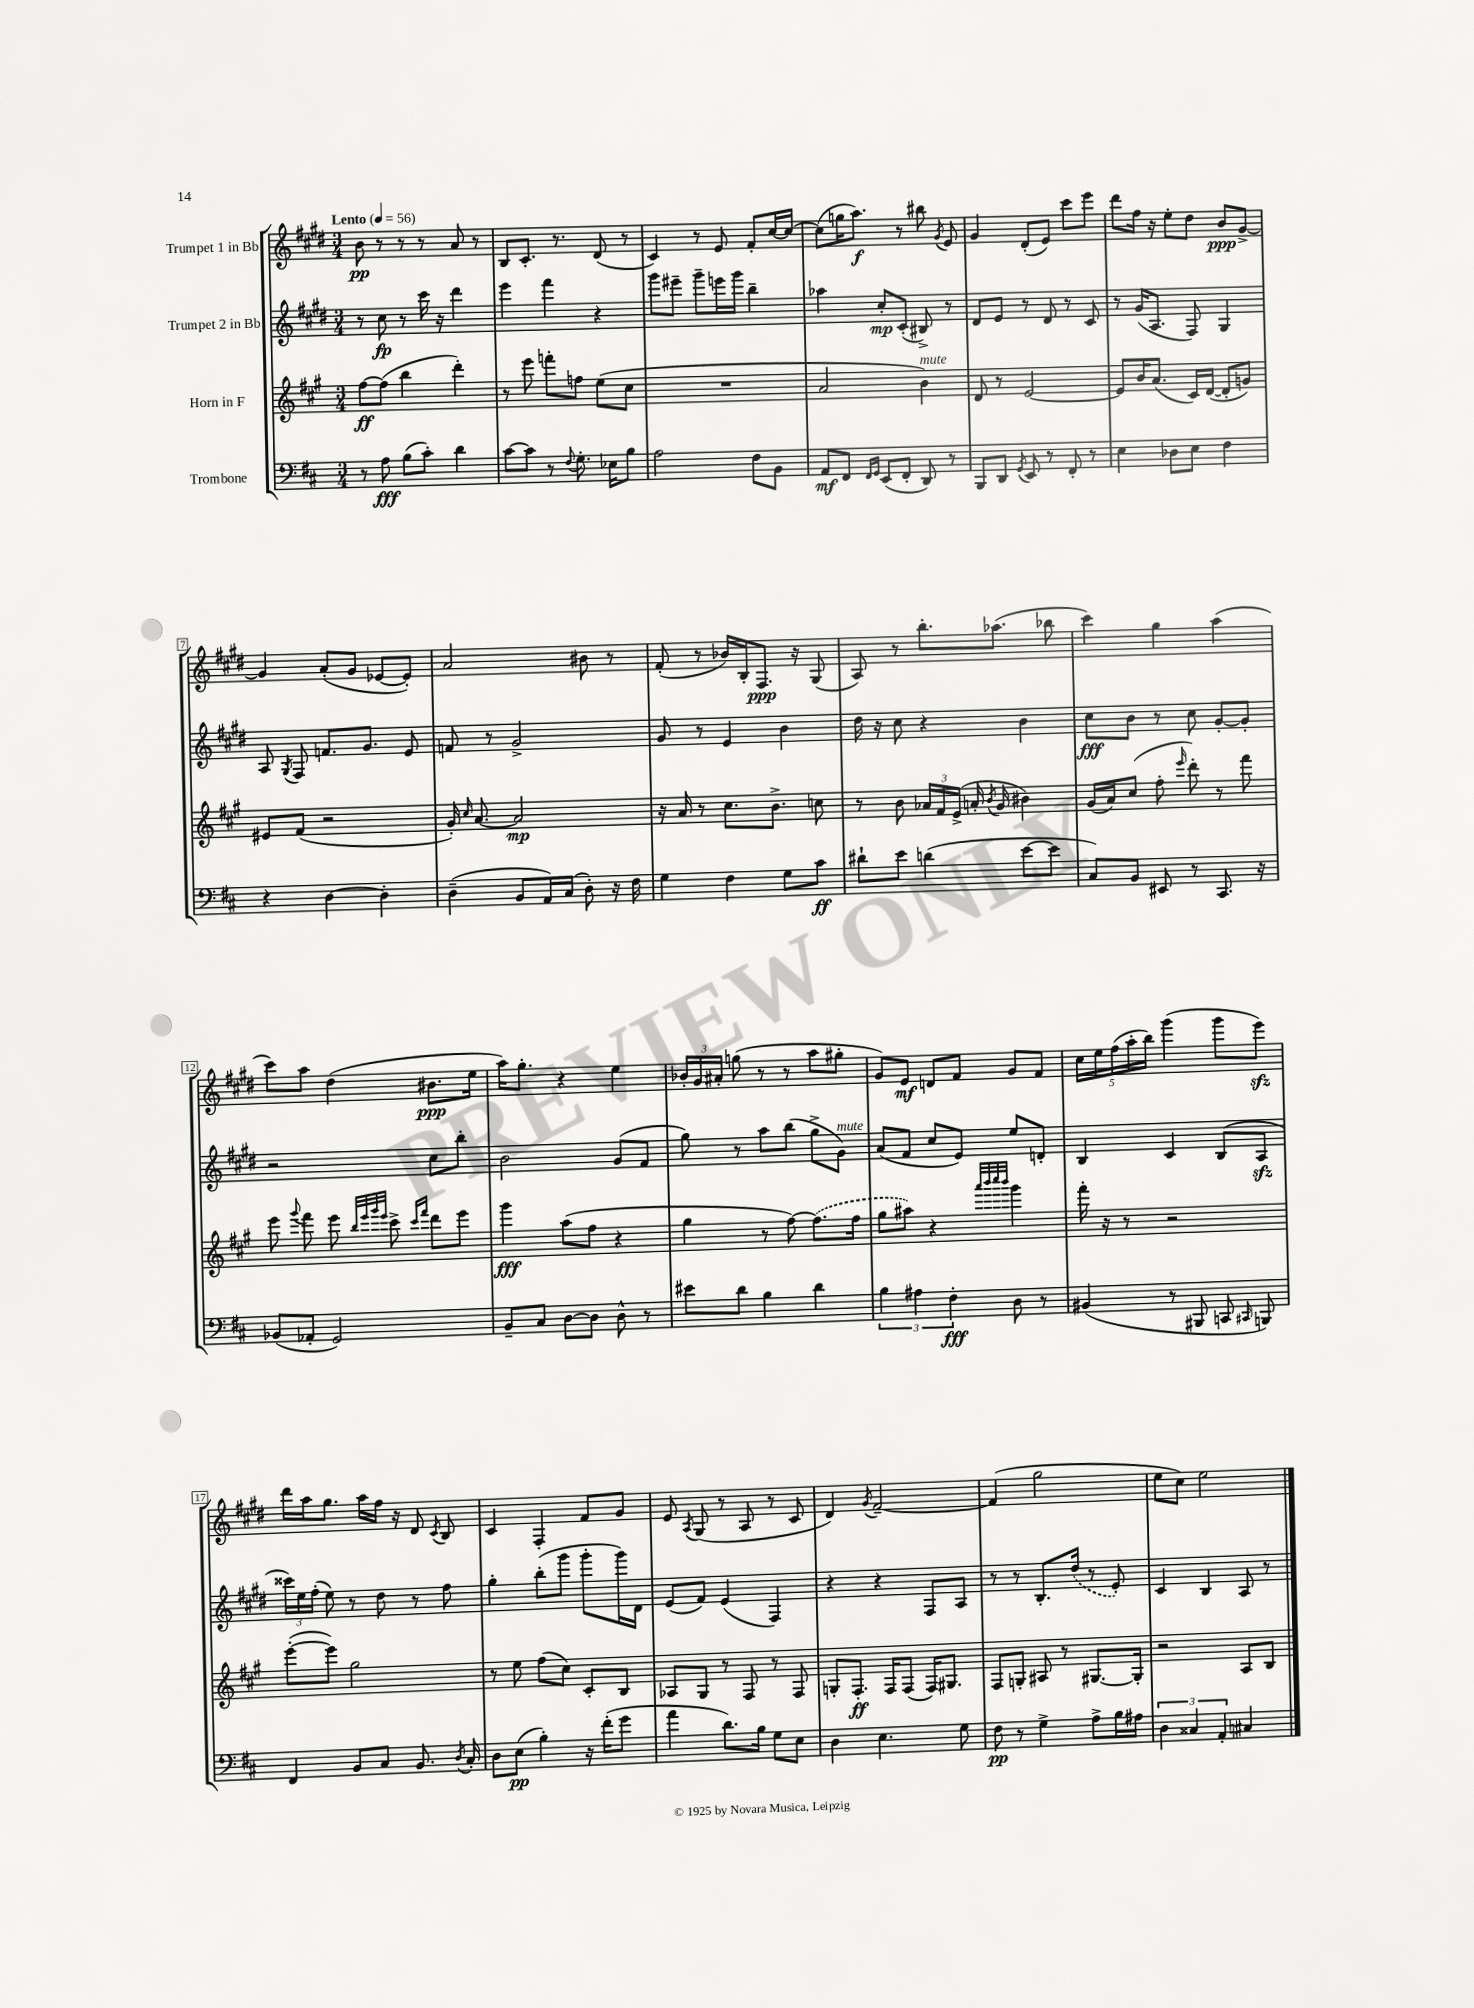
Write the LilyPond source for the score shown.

<<
\new StaffGroup <<
\new Staff = "s0" \with { instrumentName = "Trumpet 1 in Bb" } {
    \clef treble \key e \major \numericTimeSignature \time 3/4 \tempo "Lento" 4 = 56
    \autoBeamOff b'8\pp r8 r8 r8 a'8 r8 |
    b8[ cis'8.]-. r8. dis'8( r8 |
    cis'4) r8 e'8 fis'8[-. cis''16~ cis''16]~ |
    cis''8[( g''16 a''8.]\f) r8 bis''8 \acciaccatura { gis'8 } e'8 |
    gis'4 dis'8[-.( e'8]) cis'''8[ e'''8] |
    dis'''8[ fis''16] r16 e''8[-. dis''8] b'8[\ppp gis'8]~-> |
    gis'4 a'8[-.( gis'8] ees'8[~ ees'8]-.) |
    a'2 bis'8 r8 |
    fis'8-.( r8 bes'16[) b16-. fis8.]\ppp r16 gis8( |
    a8) r8 b''8.[-. aes''8.]( bes''8 |
    cis'''4) gis''4 a''4( |
    cis'''8[) a''8] dis''4( bis'8.[\ppp e''16] |
    a''16[) gis''8.]-. r4 e''4 |
    \tuplet 3/2 { bes'16[-. gis'16 ais'16]-. } g''8( r8 r8 a''8[ gis''8]-. |
    gis'8[) e'8]\mf d'8[ fis'8] gis'8[ fis'8] |
    \tuplet 5/4 { cis''16[ e''16 fis''16( a''16-. b''16]) } gis'''4( gis'''8[ e'''8]\sfz) |
    dis'''16[ a''16 gis''8.] a''16[ fis''16] r16 dis'8 \acciaccatura { cis'8 } b8 |
    cis'4 fis4-. fis'8[ gis'8] |
    e'8 \acciaccatura { a8 } gis8( r8 a8 r8 cis'8 |
    dis'4) \acciaccatura { gis'8 } fis'2~-- |
    fis'4( gis''2 |
    e''8[ cis''8]) e''2 \bar "|." |
}
\new Staff = "s1" \with { instrumentName = "Trumpet 2 in Bb" } {
    \clef treble \key e \major \numericTimeSignature \time 3/4
    \autoBeamOff r8 cis''8\fp r8 cis'''16 r16 dis'''4 |
    e'''4 fis'''4 r4 |
    gis'''8[ eis'''8]-- gis'''8[-- e'''16 gis'''16] b''4-- |
    aes''4 cis''8[-.\mp cis'8]-.( bis8->) r8 |
    dis'8[ e'8] r8 dis'8 r8 cis'8 |
    r8 gis'16[( a8.] fis8) gis4 |
    a8 \acciaccatura { gis8 } fis8 f'8.[ gis'8.] e'8 |
    f'8 r8 gis'2-> |
    gis'8 r8 e'4 b'4 |
    dis''16 r16 cis''8 r4 b'4 |
    cis''8[\fff b'8] r8 cis''8 gis'8[~-. gis'8]-. |
    r2 cis''8[ b''8]-. |
    b'2 gis'8[( fis'8] |
    gis''8) r8 a''8[ b''8]( gis''8[-> gis'8]^\markup { \italic "mute" }) |
    a'8[( fis'8] cis''8[ e'8]) e''8[ d'8]-. |
    b4 cis'4 b8[( a8]\sfz |
    \tuplet 3/2 { cisis'''16[) e''16 fis''16]-.( } e''8) r8 dis''8 r8 fis''8 |
    gis''4-. b''8[-.( gis'''8] gis'''8[-. gis'''16) dis'16] |
    e'8[( fis'8]) e'4( fis4) |
    r4 r4 fis8[ a8] |
    r8 r8 b8.[-. \once \slurDashed dis''16]( r8 e'8-.) |
    cis'4 b4 a8 r8 \bar "|." |
}
\new Staff = "s2" \with { instrumentName = "Horn in F" } {
    \clef treble \key a \major \numericTimeSignature \time 3/4
    \autoBeamOff fis''8[~\ff fis''8]( b''4 d'''4-.) |
    r8 e'''8 f'''8[-. f''8] e''8[( cis''8] |
    R2. |
    a'2 b'4^\markup { \italic "mute" }) |
    d'8 r8 e'2~ |
    e'8[ b'16 a'8.]( cis'16[) d'16]~( d'8[-. g'8]) |
    eis'8[ fis'8]( r2 |
    gis'16-.) \grace { cis''16 } a'8.~ a'2\mp |
    r16 a'16 r8 cis''8.[ b'8.]-> c''8 |
    r8 b'8 \tuplet 3/2 { aes'16[ fis'16 e'16]->( } a'16-. \acciaccatura { b'8 } gis'16 bis'4) |
    gis'16[( a'16) cis''8]( fis''8-. \grace { e'''16 } d'''8-.) r8 fis'''8 |
    e'''8 \appoggiatura { gis'''8 } fis'''8 e'''8 \grace { b''32[ e'''32 gis'''32 e'''32] } cis'''8-> \grace { cis'''16[ fis'''16] } d'''8[ e'''8] |
    gis'''4\fff a''8[( fis''8] r4 |
    gis''4 r8 fis''8~) \once \slurDashed fis''8.[( fis''16] |
    gis''8[ ais''8]) r4 \grace { a'''32[ b'''32 cis''''32 b'''32] } gis'''4 |
    fis'''16-. r16 r8 r2 |
    e'''8[~-.( e'''8]) gis''2 |
    r8 e''8 fis''8[( cis''8]) cis'8[-. b8] |
    aes8[ gis8] r8 fis8 r8 fis8 |
    g8[-. fis8.]-.\ff fis16[ fis8]( fis16[) gis8.] |
    fis8[ g8]-. ais8 r8 gis8.[~ gis16]-. |
    r2 a8[ b8] \bar "|." |
}
\new Staff = "s3" \with { instrumentName = "Trombone" } {
    \clef bass \key d \major \numericTimeSignature \time 3/4
    \autoBeamOff r8 a8\fff b8[( cis'8]-.) d'4 |
    cis'8[~ cis'8] r8 \appoggiatura { fis8 } g8.-. ees16[ b8] |
    a2 fis8[ b,8] |
    a,8[\mf fis,8] \grace { fis,16[ g,16] } e,8[( fis,8]-. d,8) r8 |
    b,,8[ d,8] \acciaccatura { g,8 } e,8 r8 fis,8-. r8 |
    e4 des8[ e8] fis4 |
    r4 d4~ d4-. |
    d4--( b,8[ a,16) cis16]( d8-.) r16 fis16 |
    g4 fis4 g8[ cis'8]\ff |
    dis'8[-! e'8] d'4( e'8[~ e'8] |
    cis8[) b,8] eis,8 r8 cis,8. r16 |
    bes,8[( aes,8]-. g,2) |
    b,8[-- cis8] d8[~ d8] d8-^ r8 |
    eis'8[ d'8] b4 d'4 |
    \tuplet 3/2 { b4 ais4 fis4-.\fff } d8 r8 |
    bis,4( r8 bis,,8 c,8 \grace { cis,16 } b,,8) |
    fis,4 b,8[ cis8] b,8. \acciaccatura { d8 } cis16-. |
    d8[ e8]\pp( b4-.) r16 fis'16[-.( g'8] |
    a'4 d'8.[) b16] g8[ e8] |
    d4 e4. g8 |
    fis8\pp r8 g4-> a8[-> b16 ais16] |
    \tuplet 3/2 { d4 cisis4 a,4-. } cis4 \bar "|." |
}
>>
>>
\layout { \context { \Score \override BarNumber.stencil = #(make-stencil-boxer 0.1 0.3 ly:text-interface::print) } }
